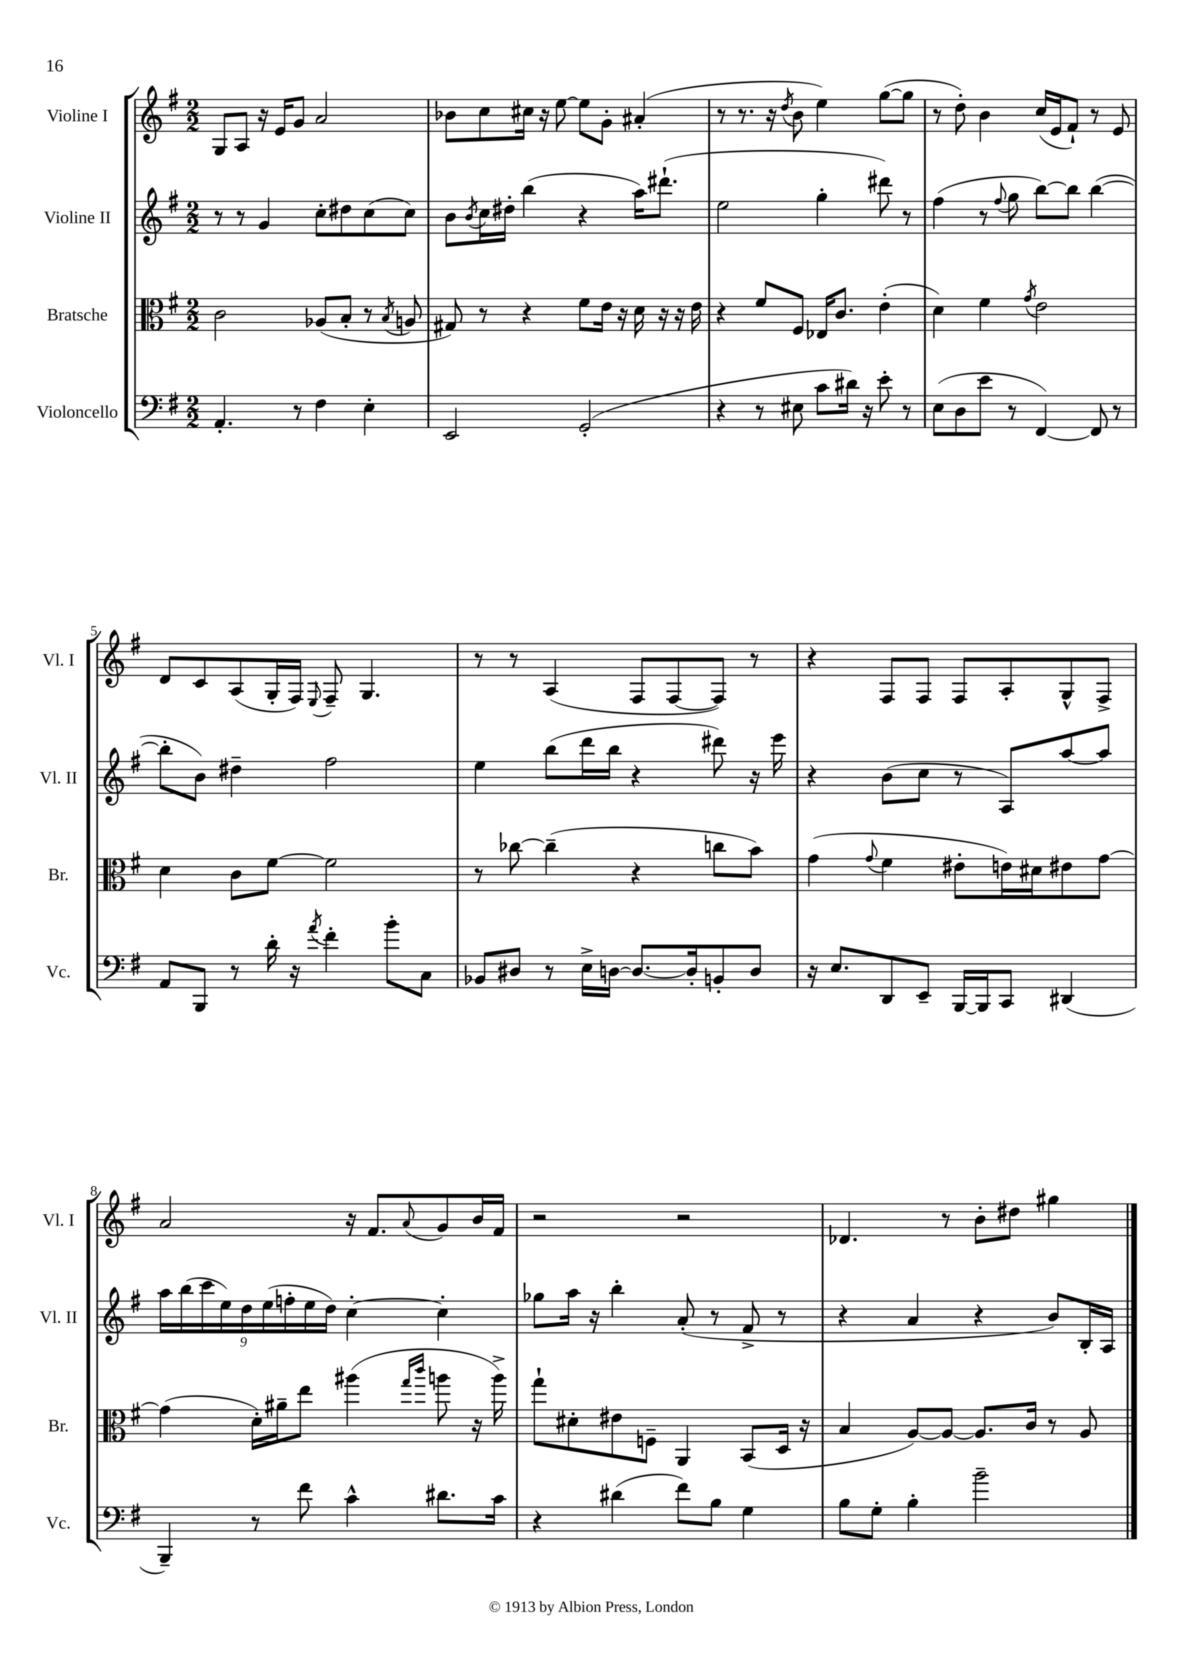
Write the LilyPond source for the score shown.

<<
\new StaffGroup <<
\new Staff = "s0" \with { instrumentName = "Violine I" shortInstrumentName = "Vl. I" } {
    \clef treble \key g \major \numericTimeSignature \time 2/2
    g8 a8 r16 e'16 g'8 a'2 |
    bes'8 c''8 cis''16 r16 e''8~ e''8 g'8-. ais'4-.( |
    r8 r8. r16 \acciaccatura { d''8 } b'8 e''4) g''8~( g''8 |
    r8 d''8-.) b'4 c''16( e'16 fis'8-!) r8 e'8 |
    d'8 c'8 a8( g16-. fis16) \appoggiatura { e8 } fis8-- g4. |
    r8 r8 a4( fis8 fis8~ fis8) r8 |
    r4 fis8 fis8 fis8 a8-. g8-^ fis8-> |
    a'2 r16 fis'8. \appoggiatura { a'8 } g'8 b'16 fis'16 |
    r2 r2 |
    des'4. r8 b'8-. dis''8 gis''4 \bar "|." |
}
\new Staff = "s1" \with { instrumentName = "Violine II" shortInstrumentName = "Vl. II" } {
    \clef treble \key g \major \numericTimeSignature \time 2/2
    r8 r8 g'4 c''8-. dis''8 c''8( c''8) |
    b'8 \acciaccatura { b'8 } c''16 dis''16-. b''4( r4 a''16) dis'''8.-!( |
    e''2 g''4-. dis'''8) r8 |
    fis''4( r8 \appoggiatura { fis''8 } g''8 b''8~) b''8 b''4~( |
    b''8-. b'8) dis''4-- fis''2 |
    e''4 b''8( d'''16 b''16 r4 dis'''8) r16 e'''16 |
    r4 b'8( c''8 r8 a8) a''8~ a''8 |
    \tuplet 9/8 { a''16 b''16( c'''16 e''16) d''16 e''16( f''16-. e''16 d''16) } c''4~-. c''4-. |
    ges''8 a''16 r16 b''4-. a'8-.( r8 fis'8-> r8 |
    r4 a'4 r4 b'8) b16-. a16 \bar "|." |
}
\new Staff = "s2" \with { instrumentName = "Bratsche" shortInstrumentName = "Br." } {
    \clef alto \key g \major \numericTimeSignature \time 2/2
    c'2 aes8( b8-. r8 \acciaccatura { b8 } a8 |
    gis8) r8 r4 fis'8 e'16 r16 d'16 r16 r16 e'16 |
    r4 fis'8 fis8 ees16 c'8. e'4-.( |
    d'4) fis'4 \acciaccatura { g'8 } e'2 |
    d'4 c'8 fis'8~ fis'2 |
    r8 ces''8~ ces''4--( r4 c''8 b'8) |
    g'4( \appoggiatura { g'8 } fis'4 eis'8-. e'16) dis'16 eis'8 g'8~ |
    g'4( d'16-.) ais'16-- e''8 ais''4( \grace { g''16 c'''16 } a''8 r16 a''16->) |
    g''8-! dis'8-. eis'8 f8-- a,4 b,8( d16 r16 |
    b4 a8~) a8~ a8. c'16 r8 a8 \bar "|." |
}
\new Staff = "s3" \with { instrumentName = "Violoncello" shortInstrumentName = "Vc." } {
    \clef bass \key g \major \numericTimeSignature \time 2/2
    a,4.-. r8 fis4 e4-. |
    e,2 g,2-.( |
    r4 r8 eis8 c'8 dis'16) r16 e'8-. r8 |
    e8( d8 e'8 r8 fis,4~) fis,8 r8 |
    a,8 b,,8 r8 d'16-. r16 \acciaccatura { a'8 } fis'4-. b'8-. c8 |
    bes,8 dis8 r8 e16-> d16~ d8.~ d16-. b,8-. d8 |
    r16 e8. d,8 e,8-- b,,16~ b,,16 c,8 dis,4( |
    b,,4--) r8 fis'8 c'4-^ dis'8. c'16 |
    r4 dis'4( fis'8) b8 g4 |
    b8 g8-. b4-. b'2-- \bar "|." |
}
>>
>>
